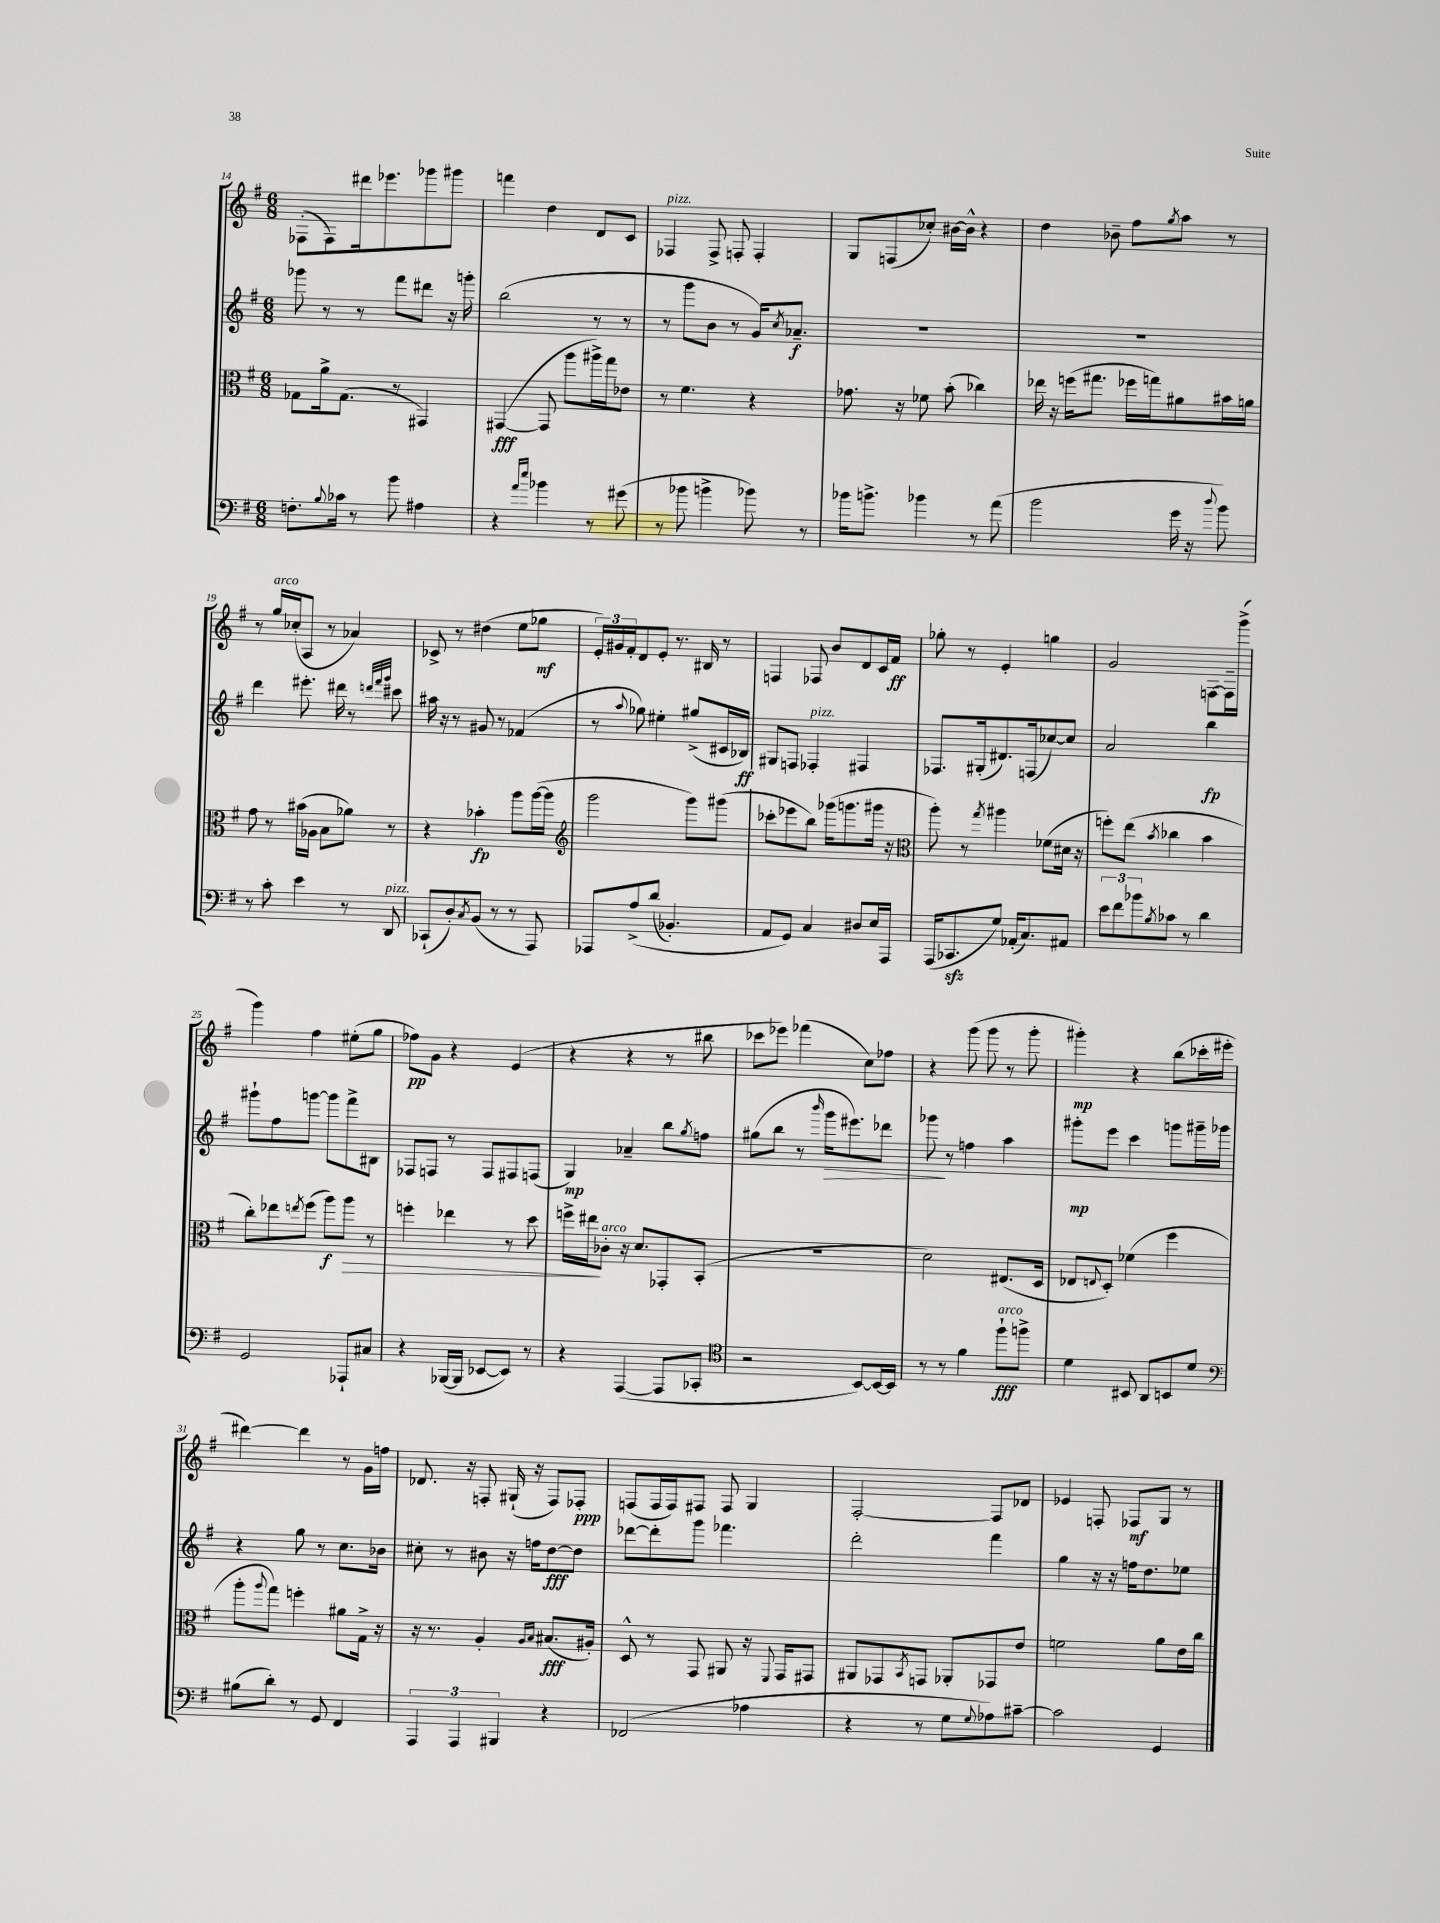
<<
\new StaffGroup <<
\new Staff = "s0" {
    \clef treble \key g \major \numericTimeSignature \time 6/8
    fes8-.( fes8) dis'''16 ees'''8. ges'''8 gis'''8 |
    f'''4 d''4 d'8 c'8 |
    fes4^\markup { \italic "pizz." } fes8-> f8-. f4-. |
    g8 f8( ces''8-.) bis'16~ bis'16-^ r4 |
    d''4 bes'8-- fis''8 \acciaccatura { g''8 } a''8 r8 |
    r8 g''16^\markup { \italic "arco" } ces''16-.( a8 r8 aes'4) |
    ces'8-> r8 dis''4( e''8 ges''8\mf |
    \tuplet 3/2 { e'16-.) gis'16 fis'16-. } d'8 e'8-. r8. bis16 r8 |
    f4 fes8 b'8 d'8 c'16 fis'16\ff |
    ges''8-. r8 e'4-. g''4 |
    g'2 f8~ f16-- g'''16->( |
    g'''4) fis''4 eis''8-.( g''8 |
    fes''8\pp) g'8 r4 e'4( |
    r4 r4 r8 bis''8 |
    ces'''8 ees'''8) fes'''4( c''8) fes''8 |
    r4 g'''8( g'''8 r8 g'''8-. |
    gis'''4-.\mp) r4 b''8( ces'''16-. eis'''16-. |
    dis'''4~) dis'''4 r8 g'16 f''16 |
    des'8. r16 f8-. gis16-!( r16 f8) fes8-.\ppp |
    f8( f16 f16) fis8 fis8 g4 |
    fis2~-. fis8 des'8 |
    ees'4 f8-. fes8\mf g8 r8 \bar "|." |
}
\new Staff = "s1" {
    \clef treble \key g \major \numericTimeSignature \time 6/8
    ges'''8 r8 r8 fis'''8 dis'''8 r16 g'''16-. |
    b''2( r8 r8 |
    r8 g'''8 b'8 r8 g'16) \acciaccatura { c''8 } aes'8.--\f |
    R2. |
    R2. |
    d'''4 eis'''8.-. dis'''16 r8 \grace { d'''32 fis'''32 g'''32 } cis'''8 |
    ais''16 r16 r8 gis'8 r8 fes'4( |
    r8 \appoggiatura { a''8 } ges''8) eis''4-. gis''8->( cis'16 bes16\ff) |
    gis8 f8 fes4-.^\markup { \italic "pizz." } fis4 |
    fes8. gis16-.( dis'8.) f16( ces''8~) ces''8 |
    a'2 b''4\fp |
    gis'''8-! fis''8 g'''8~ g'''8 fis'''8-> bis8 |
    fes8 f8 r8 f8 fis8 f8( |
    g4\mp) aes'4-- b''8 \acciaccatura { g''8 } f''8 |
    gis''8( b''8 r8 \grace { b'''16 } g'''16\> eis'''8.) des'''8 |
    ges'''8\! r8 f''4 a''4 |
    gis'''8-.\mp e'''8 c'''4 g'''8 gis'''16-- ges'''16 |
    r4 g''8 r8 c''8. bes'16 |
    cis''8-. r8 bis'8 r16 f''16 d''8~\fff d''8 |
    des'''8~ des'''8-. g'''8 fes'''4. |
    d'''2-. fis'''4 |
    g''4 r16 r16 f''16 d''8. ees''8 \bar "|." |
}
\new Staff = "s2" {
    \clef alto \key g \major \numericTimeSignature \time 6/8
    ges8 a'16-> ges8.( r8 gis,4) |
    gis,4~\fff( gis,8 a''8 ais''16->) g''16 ees'8 |
    r8 fis'4. r4 |
    ges'8. r16 fes'8 b'8-.( ces''4) |
    ees''16 r16 f''16( gis''8. fes''16 g''16) ais'8 bis'16 a'16 |
    g'8 r8 bis'16( aes16 b8 aes'8) r8 |
    r4 bes'4-.\fp a''8 a''16~( a''16 |
    \clef treble g'''2 g'''8) gis'''8( |
    ces'''8-. ees'''8 b''8) ges'''16( g'''8. gis'''16 r16 |
    \clef alto a''8-.) r8 \acciaccatura { g''8 } ais''4 fes'8( dis'16 r16 |
    f''8-.) e''8( \acciaccatura { b'8 } ces''4 b'4 |
    c''8-.) ees''8 \acciaccatura { e''8 } fis''8( a''8\f) a''8\> r8 |
    f''4-. ees''4 r8 d''8 |
    f''16-> eis''16\! ces'8-.^\markup { \italic "arco" } r16 d'8. ges,8-. b,8-.( |
    R2. |
    d'2) eis8.( d16 |
    ees8 \appoggiatura { e8 } d8-.) fes'4( fis''4 |
    a''8-. \appoggiatura { a''8 } g''8) f''4-. ais'8 g16-> r16 |
    r16 r8. a4-. \grace { a16 b16 } bis8.\fff( ais16-.) |
    d8-^ r8 g,8 ais,8 r16 \appoggiatura { fis,8 } g,16 gis,8 |
    ais,8 ges,8 \acciaccatura { b,8 } g,8 aes,8-. ges,8 e'8 |
    f'2 a'8 e'16 c''16 \bar "|." |
}
\new Staff = "s3" {
    \clef bass \key g \major \numericTimeSignature \time 6/8
    f8.-. \appoggiatura { b8 } ces'16 r8 b'8 ais4 |
    r4 \grace { a'16 e''16 } bes'4 r8 gis'8( |
    r8 bes'8 b'4-> bes'8) r8 |
    bes'16 b'8.-> bes'4 r8 a'8( |
    b'2 g'16 r16 \appoggiatura { d''8 } b'8) |
    r8 c'8-. e'4 r8 d,8^\markup { \italic "pizz." } |
    ces,8-!( d8-.) \acciaccatura { c8 } b,8( r8 r8 a,,8) |
    aes,,8 a8->\( d'8( bes,4.-.) |
    a,8 g,8\) c4 dis8 e16 a,,16 |
    a,,16( ces,8.\sfz g8) aes,16-.( c8.) ais,8 |
    \tuplet 3/2 { e'8 fis'8 bes'8 } \acciaccatura { b8 } ces'8 r8 d'4 |
    g,2 aes,,8-! cis8 |
    r4 bes,,16~( bes,,16 ees,8~ ees,8) r8 |
    r4 a,,4~( a,,8 ces,8-. |
    \clef tenor r2 b,8~) b,16~ b,16 |
    r8 r8 fis'4 fis''8-!\fff^\markup { \italic "arco" } f''8-> |
    d'4 bis,8 a,8 b,8 d'8 |
    \clef bass bis8( d'8-.) r8 g,8 fis,4 |
    \tuplet 3/2 { a,,4 a,,4 bis,,4 } r4 |
    fes,2( aes4 |
    r4 r8 g8 \appoggiatura { g8 } aes8) cis'8~-- |
    cis'2 g,4 \bar "|." |
}
>>
>>
\layout { \context { \Score currentBarNumber = #14 } }
